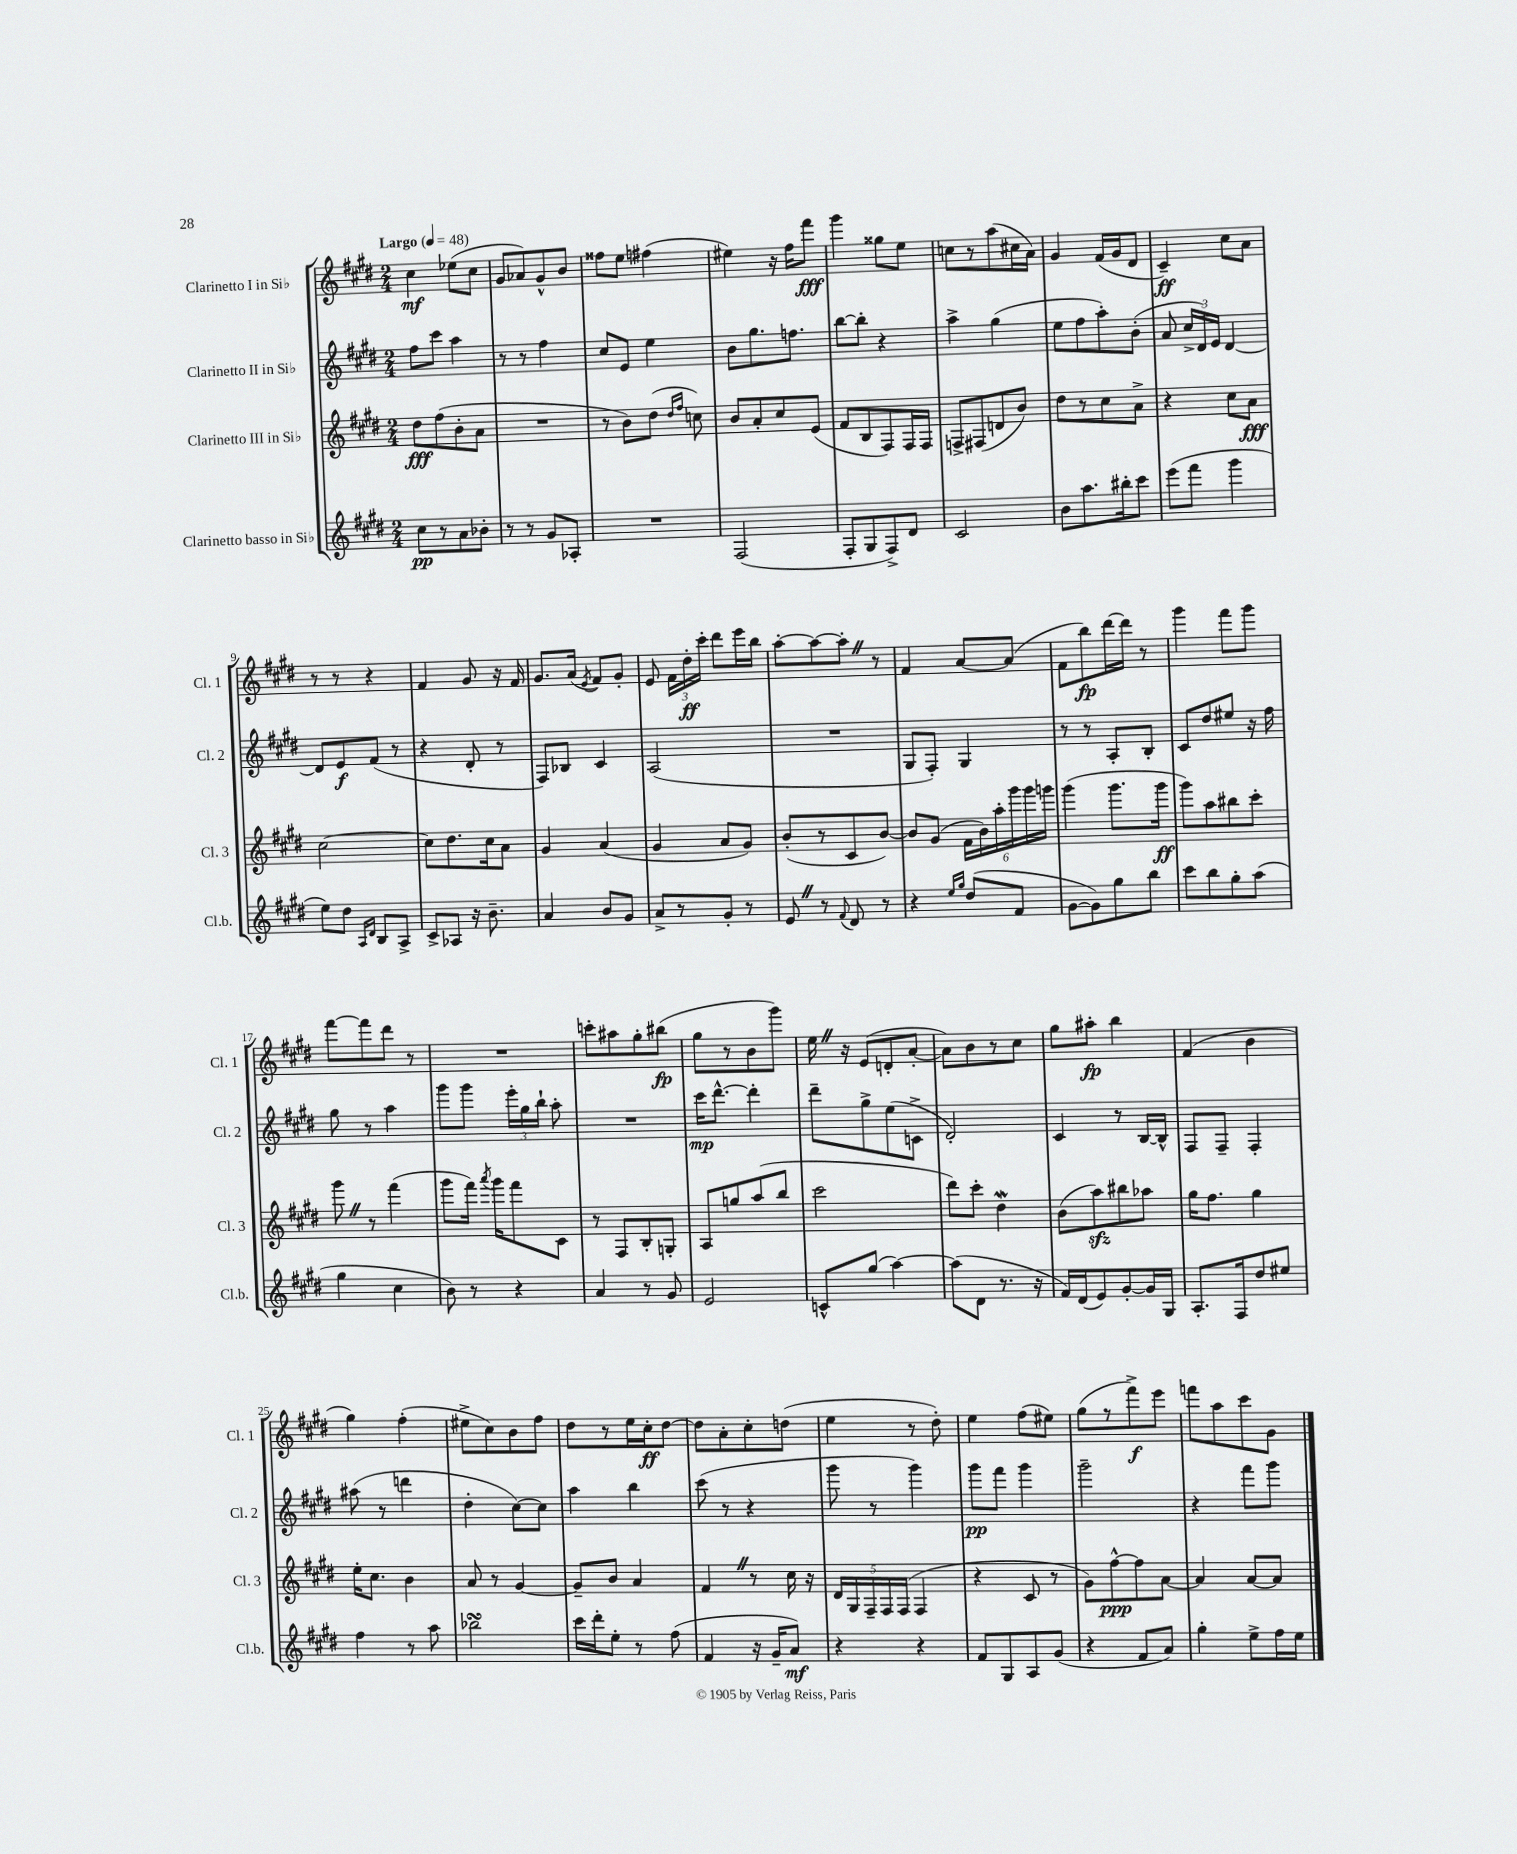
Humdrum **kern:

**kern	**kern	**kern	**kern
*staff4	*staff3	*staff2	*staff1
*clefG2	*clefG2	*clefG2	*clefG2
*k[f#c#g#d#]	*k[f#c#g#d#]	*k[f#c#g#d#]	*k[f#c#g#d#]
*M2/4	*M2/4	*M2/4	*M2/4
*MM48	*MM48	*MM48	*MM48
8cc#\L	8dd#\L	8ff#\L	4cc#\
8r	(8ff#\	8ccc#\J	.
8a\	8b'\	4aa\	(8ee-\L
8b-'\J	8a\J	.	8cc#\J
=	=	=	=
8r	2r	8r	8g#/L
8r	.	8r	8a-/)
8g#/L	.	4ff#\	8g#^^/
8A-'/J	.	.	8b/J
=	=	=	=
2r	8r	8cc#/L	8ff##\L
.	8b\L)	8e/J	8ee\J
.	(8dd#\J	4ee\	(4ff#\
.	16qqdd#/LL	.	.
.	16qqff#/JJ	.	.
.	8cc\)	.	.
=	=	=	=
(2F#/	8b/L	8b\L	4ee#\)
.	8a'/	8.gg#\	.
.	8cc#/	.	16r
.	.	8.ff\J	16ff#\LK
.	(8e/J	.	8fff#\J
=	=	=	=
8F#'/L	8f#/L	[8bb\L	4ggg#\
8G#/	8B/	8bb'\]J	.
8F#^/)	8F#/)	4r	8gg##\L
8d#/J	16F#/L	.	8ee\J
.	16F#/JJ	.	.
=	=	=	=
2c#/	8F^/L	4aa^\	8cc\L
.	(8F#/	.	8r
.	8d/	(4gg#\	(8aa\
.	8b/J)	.	16cc#\L
.	.	.	16a\JJ)
=	=	=	=
8b\L	8dd#\L	8ee\L	4g#/
8.aa\	8r	8ff#\	.
.	8cc#\	8aa'\)	(16f#/LL
16bb#'\k	.	.	16g#/J
8ccc#\J	8a^\J	(8b'\J	8d#/J
=	=	=	=
(8eee\L	4r	8a/	4c#~/)
8fff#\J	.	24cc#^/LL	.
.	.	24d#/)	.
.	.	24e/JJ	.
4ggg#\	8cc#\L	[4d#/	8cc#\L
.	8a\J	.	8a\J
=	=	=	=
8ee\L)	[2cc#\	8d#/]L	8r
8dd#\J	.	8e/	8r
16qqA/LL	.	.	.
16qqd#/JJ	.	.	.
8B/L	.	(8f#/J	4r
8A^/J	.	8r	.
=	=	=	=
8c#^/L	8cc#\]L	4r	4f#/
8A-/J	8.dd#\	.	.
16r	.	8d#'/	8g#/
8.b~\	16cc#\k	.	.
.	8a\J	8r	16r
.	.	.	16f#/
=	=	=	=
4a/	4g#/	8F#/L)	8.g#/L
.	.	8B-/J	.
.	.	.	(16a/Jk
.	.	.	8qe/
8b/L	(4a/	4c#/	8f#/L)
8g#/J	.	.	8g#'/J
=	=	=	=
8a^/L	4g#/	(2A/	8e/
8r	.	.	24f#\LL
.	.	.	24dd#'\
.	.	.	24ccc#'\JJ
8g#'/J	8a/L	.	8ddd#\L
8r	8g#/J)	.	16eee\L
.	.	.	16bb\JJ
=	=	=	=
8e/	(8b'/L	2r	[8aa'\L
8r	8r	.	8aa\_
8qqf#/	.	.	.
8d#/	8c#/	.	8aa'\]J
8r	[8b/J)	.	8r
=	=	=	=
4r	8b/]L	8G#/L	4f#/
.	(8g#/J	8F#'/J)	.
16qqee/LL	.	.	.
16qqgg#/JJ	.	.	.
(8dd#/L	24f#\LL	4G#/	[8a/L
.	24b\)	.	.
.	24aa'\	.	.
8f#/J	24ggg#\	.	(8a/]J
.	24ggg#\	.	.
.	24ggg\JJ	.	.
=	=	=	=
[8g#\L	(4ggg#\	8r	8f#\L
8g#\])	.	8r	8bb\)
8gg#\	8.ggg#\L	8A'/L	[16ddd#\L
.	.	.	16ddd#\]JJ
8bb\J	.	8B'/J	8r
.	16ggg#\Jk	.	.
=	=	=	=
8ccc#\L	8ggg#\L)	8c#/L	4ggg#\
8bb\	8aa\	8dd#/	.
8gg#'\	8bb#\	8ee#/J	8fff#\L
(8aa\J	8ccc#'\J	16r	8ggg#\J
.	.	16ff#\	.
=	=	=	=
4gg#\	8ggg#\	8gg#\	[8fff#\L
.	8r	8r	8fff#\]
4cc#\	(4fff#\	4aa\	8ddd#\J
.	.	.	8r
=	=	=	=
8b\)	8ggg#\L	8ggg#\L	2r
8r	16fff#\Jk)	8ggg#\J	.
.	8qaaa/	.	.
.	16ggg#\LK	.	.
4r	8fff#\	24eee'\LL	.
.	.	24gg#\	.
.	.	24bb`\JJ	.
.	8c#\J	8aa'\	.
=	=	=	=
4a/	8r	2r	8ccc'\L
.	8F#/L	.	8aa#\
8r	8B'/	.	8gg#'\
8g#/	8G'/J	.	(8bb#\J
=	=	=	=
2e/	8A/L	16ccc#\LK	8gg#\L
.	.	[8.ddd#^^\J	.
.	8gg/	.	8r
.	(8aa/	4ddd#'\]	8b\
.	8bb/J	.	8ggg#\J)
=	=	=	=
8c^^/L	2ccc#\	8ddd#~\L	16ee\
.	.	.	16r
(8gg#/J	.	8gg#^\	(8e/L
[4aa\)	.	(8ee\	8d'/
.	.	8c^\J	[8a'/J
=	=	=	=
(8aa\]L	8ddd#\L)	2d#'/)	8a\]L)
8d#\J	8ccc#'\J	.	8b\
8.r	4dd#\	.	8r
.	.	.	8cc#\J
16r	.	.	.
=	=	=	=
16f#/LL)	(8b\L	4c#/	8gg#\L
(16d#/J	.	.	.
8e/)	8aa\)	.	8aa#'\J
[8g#'/	8bb#\	8r	4bb\
16g#/]L	8aa-\J	[16B/LL	.
16G#/JJ	.	16B^^/]JJ	.
=	=	=	=
8.A'/L	16gg#\LK	8F#/L	(4f#/
.	8.ff#\J	.	.
.	.	8F#~/J	.
16F#/k	.	.	.
8dd#/	4gg#\	4F#'/	4b\
8ee#/J	.	.	.
=	=	=	=
4ff#\	16ee'\LK	(8aa#\	4gg#\)
.	8.cc#\J	.	.
.	.	8r	.
8r	4b\	4ddd\	(4ff#'\
8aa\	.	.	.
=	=	=	=
2bb-\	8a/	4dd#'\	8ee#^\L
.	8r	.	8cc#\)
.	[4g#/	[8cc#\L)	8b\
.	.	8cc#\]J	8ff#\J
=	=	=	=
16ccc#\LL	8g#~/]L	4aa\	8dd#\L
16ddd#'\J	.	.	.
8ee'\J	8b/J	.	8r
8r	4a/	4bb\	16ee\L
.	.	.	16cc#'\J
(8ff#\	.	.	[8dd#\J
=	=	=	=
4f#/	4f#/	(8ccc#\	8dd#\]L
.	.	8r	8a'\
16r	8r	4r	8cc#'\
16g#~/LK	.	.	.
8a/J)	16cc#\	.	(8dd\J
.	16r	.	.
=	=	=	=
4r	20d#/LL	8ggg#\	4ee\
.	20G#/	.	.
.	20F#~/	.	.
.	.	8r	.
.	20F#/	.	.
.	(20F#/JJ	.	.
4r	4F#/	4ggg#\)	8r
.	.	.	8dd#'\)
=	=	=	=
8f#/L	4r	8ggg#\L	4ee\
8G#/	.	8fff#\J	.
8A/	8c#/	4ggg#\	(8ff#\L
(8g#/J	8r	.	8ee#\J)
=	=	=	=
4r	8g#\L)	2ggg#~\	(8gg#\L
.	[8ff#^^\	.	8r
8f#/L	8ff#\]	.	8fff#^\)
8a/J)	[8a\J	.	8eee\J
=	=	=	=
4gg#'\	4a/]	4r	8fff\L
.	.	.	8aa\
8ee^\L	[8a/L	8fff#\L	8ccc#\
16ff#\L	8a/]J	8ggg#\J	8g#\J
16ee\JJ	.	.	.
==	==	==	==
*-	*-	*-	*-
